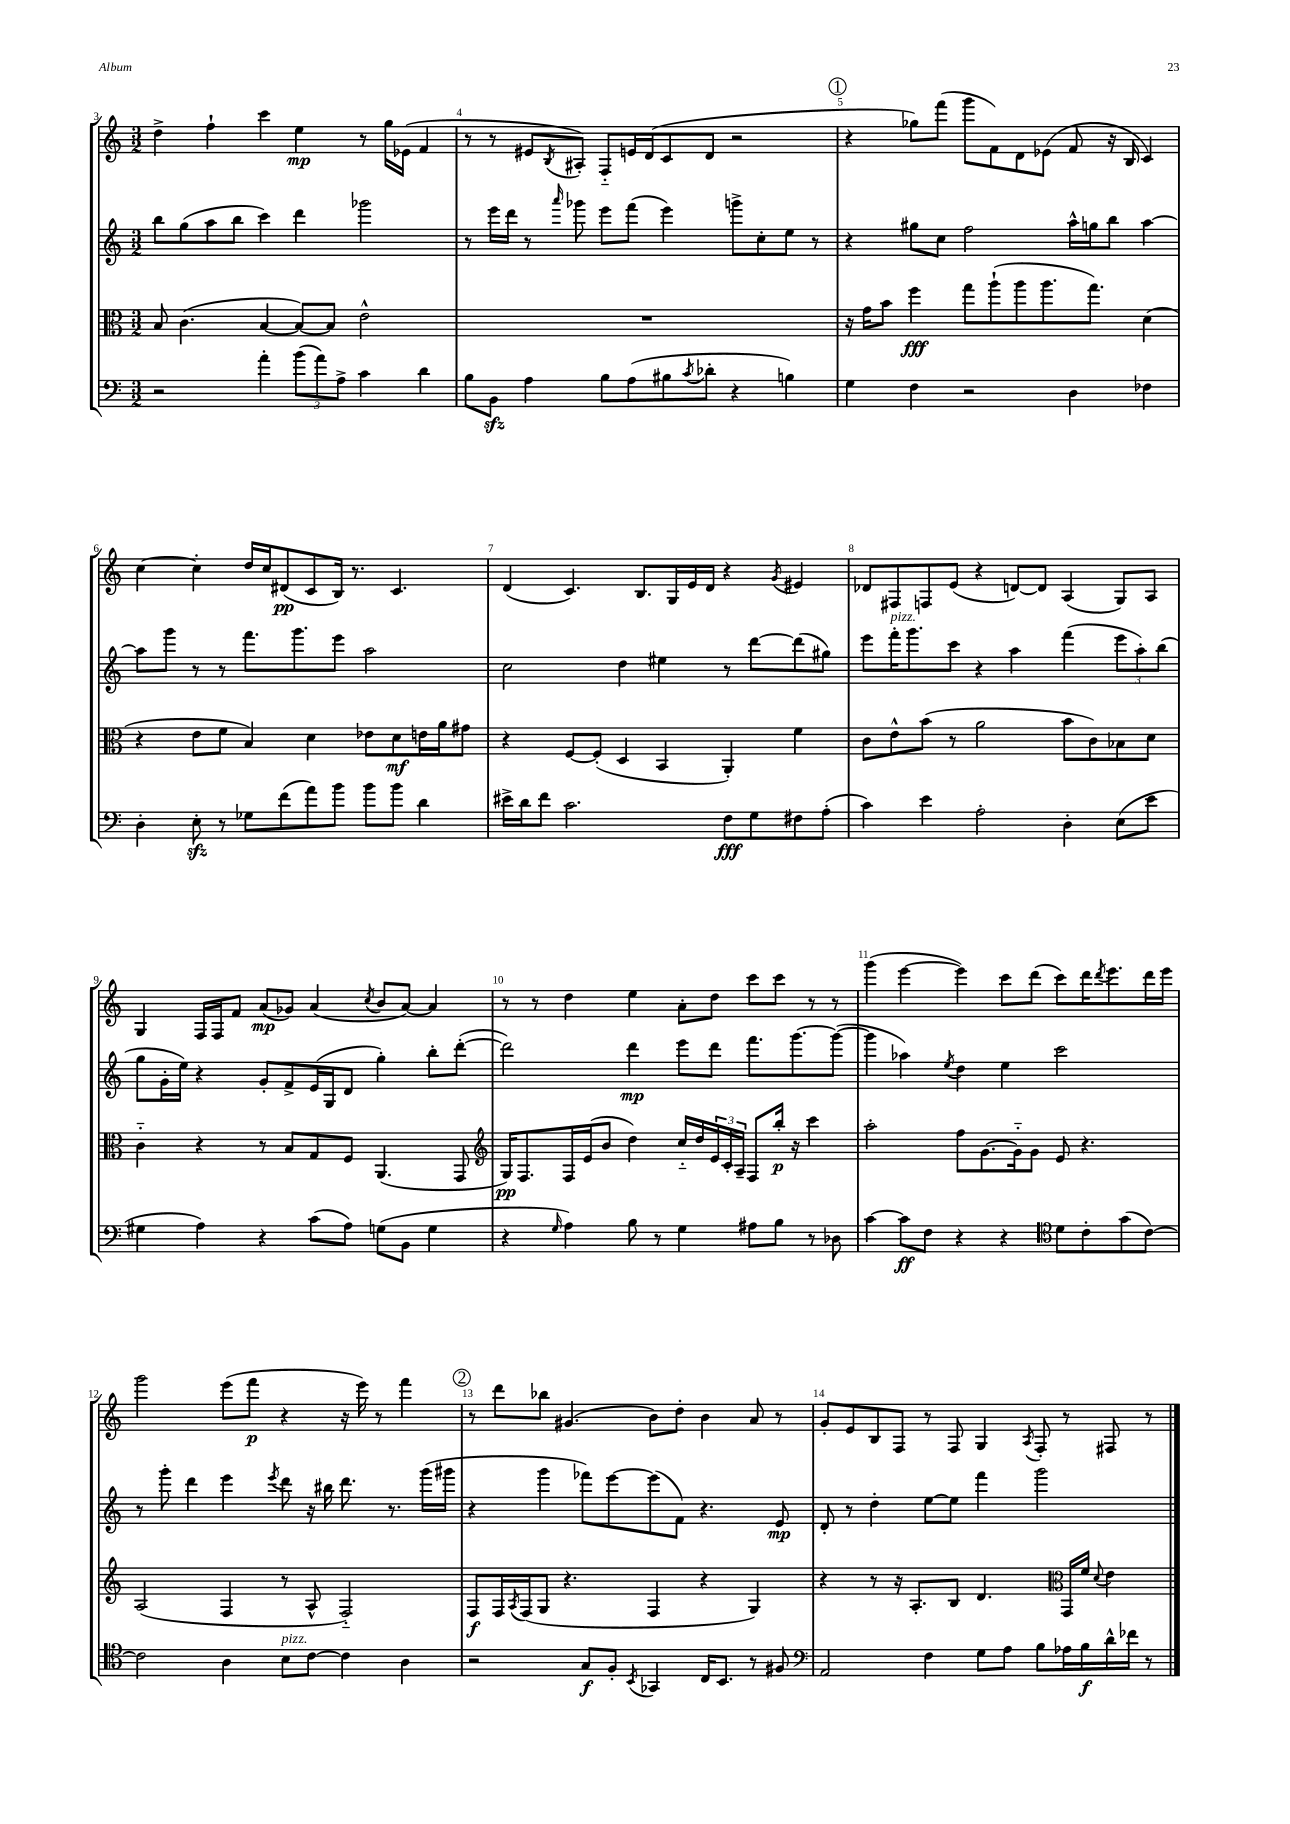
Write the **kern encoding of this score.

**kern	**kern	**kern	**kern
*staff4	*staff3	*staff2	*staff1
*clefF4	*clefC3	*clefG2	*clefG2
*k[]	*k[]	*k[]	*k[]
*M3/2	*M3/2	*M3/2	*M3/2
2r	8B	8bb	4dd^
.	(4.c	(8gg	.
.	.	8aa	4ff`
.	.	8bb	.
4a'	[4B	4ccc)	4ccc
(12b	8B_)	4ddd	4ee
12a)	.	.	.
.	8B]	.	.
12A^	.	.	.
4c	2e^^	2ggg-	8r
.	.	.	16gg
.	.	.	(16e-
4d	.	.	4f
=	=	=	=
8B	1.r	8r	8r
8BB	.	16eee	8r
.	.	16ddd	.
4A	.	8r	8e#
.	.	16qqaaa	8qB
.	.	8ggg-	8A#')
8B	.	8eee	8F'~
(8A	.	(8fff	16e
.	.	.	(16d
8B#	.	4eee)	8c
8qc	.	.	.
8d-'	.	.	8d
4r	.	8ggg^	2r
.	.	8cc'	.
4B)	.	8ee	.
.	.	8r	.
=	=	=	=
4G	16r	4r	4r
.	16g	.	.
.	8b	.	.
4F	4ff	8gg#	8gg-)
.	.	8cc	(8fff
2r	8gg	2ff	8ggg
.	(8aa`	.	8f)
.	8aa	.	8d
.	8.aa	.	(8e-
4D	.	16aa^^	8f
.	8.gg)	16gg	.
.	.	8bb	16r
.	.	.	16B
4F-	(4d	[4aa	4c)
=	=	=	=
4D'	4r	8aa]	[4cc
.	.	8ggg	.
8E'	8e	8r	4cc']
8r	8f	8r	.
8G-	4B)	8.fff	16dd
.	.	.	16cc
(8f	.	.	(8d#
.	.	8.ggg	.
8a)	4d	.	8c
8b	.	8eee	16B)
.	.	.	8.r
8b	8e-	2aa	.
8b	8d	.	4.c
4d	16e	.	.
.	16a	.	.
.	8g#	.	.
=	=	=	=
16e#^	4r	2cc	(4d
16d	.	.	.
8f	.	.	.
2.c	[8F	.	4.c)
.	(8F']	.	.
.	4D	4dd	.
.	.	.	8.B
.	4BB	4ee#	.
.	.	.	16G
.	.	.	16e
.	.	.	16d
8F	4AA')	8r	4r
8G	.	[8ddd	.
.	.	.	8qg
8F#	4f	(8ddd]	4e#
(8A'	.	8gg#)	.
=	=	=	=
4c)	8c	8eee	8d-
.	8e^^	16fff'	8F#
.	.	8.ggg	.
4e	(8b	.	8F
.	8r	8ccc	(8e
2A'	2a	4r	4r
.	.	4aa	[8d)
.	.	.	8d]
4D'	8b	(4fff	(4A
.	8c)	.	.
(8E	8B-	12eee	8G)
.	.	12aa')	.
8e	8d	.	8A
.	.	(12bb	.
=	=	=	=
4G#	4c'~	8gg	4G
.	.	16g'	.
.	.	16ee)	.
4A)	4r	4r	16F
.	.	.	16F
.	.	.	8f
4r	8r	8g'	(8a
.	8B	8f^	8g-)
(8c	8G	(16e	(4a
.	.	16G	.
8A)	8F	8d	.
.	.	.	8qcc
(8G	(4.AA	4gg')	8b
8BB	.	.	[8a)
4G	.	8bb'	4a]
.	8GG	([8ddd'	.
=	=	=	=
*	*clefG2	*	*
4r	16G)	2ddd])	8r
.	8.F	.	.
.	.	.	8r
16qqG	.	.	.
4A)	16F	.	4dd
.	(16e	.	.
.	8b	.	.
8B	4dd)	4ddd	4ee
8r	.	.	.
4G	16cc'~	8eee	8a'
.	16dd	.	.
.	24e	8ddd	8dd
.	24c'	.	.
.	24A~	.	.
8A#	8F	8.fff	8ccc
8B	16bb'	.	8ccc
.	16r	[8.ggg	.
8r	4ccc	.	8r
8D-	.	(8ggg_	8r
=	=	=	=
[4c	2aa'	4ggg]	(4ggg
8c]	.	4aa-)	[4eee
8F	.	.	.
.	.	8qee	.
4r	8ff	4dd	4eee])
.	[8.g	.	.
4r	.	4ee	8ccc
.	16g'~]	.	.
.	8g	.	(8ddd
*clefC4	*	*	*
8d	8e	2ccc	8ccc)
8c'	4.r	.	16ddd
.	.	.	8qddd
.	.	.	8.eee
(8g	.	.	.
[8c)	.	.	16ddd
.	.	.	16eee
=	=	=	=
2c]	(2A	8r	2ggg
.	.	8ggg'	.
.	.	4ddd	.
4A	4F	4eee	(8eee
.	.	.	8fff
.	.	8qeee	.
8B	8r	8ddd	4r
[8c	8A^^	16r	.
.	.	16bb#	.
4c]	2F'~)	8.ddd	16r
.	.	.	16eee)
.	.	.	8r
.	.	8.r	.
4A	.	.	4fff
.	.	(16ggg	.
.	.	16ggg#	.
=	=	=	=
2r	8F	4r	8r
.	16F	.	8ddd
.	8qA	.	.
.	(16F	.	.
.	8G	4ggg	8bb-
.	4.r	.	(4.g#
8G	.	8fff-)	.
8F'	.	[8eee	.
8qBB	.	.	.
4GG-	4F	(8eee]	8b)
.	.	8f)	8dd'
16C	4r	4.r	4b
8.BB	.	.	.
8r	4G)	.	8a
8F#	.	8e	8r
=	=	=	=
*clefF4	*	*	*
2AA	4r	8d'	8g'
.	.	8r	8e
.	8r	4dd'	8B
.	16r	.	8F
.	8.A'	.	.
4F	.	[8ee	8r
.	8B	8ee]	8F
8G	4.d	4fff	4G
8A	.	.	.
.	.	.	8qA
8B	.	2ggg	8F'
*	*clefC3	*	*
16A-	16GG	.	8r
16B	16f	.	.
.	8qqd	.	.
16d^^	4e	.	8F#
16f-	.	.	.
8r	.	.	8r
==	==	==	==
*-	*-	*-	*-
